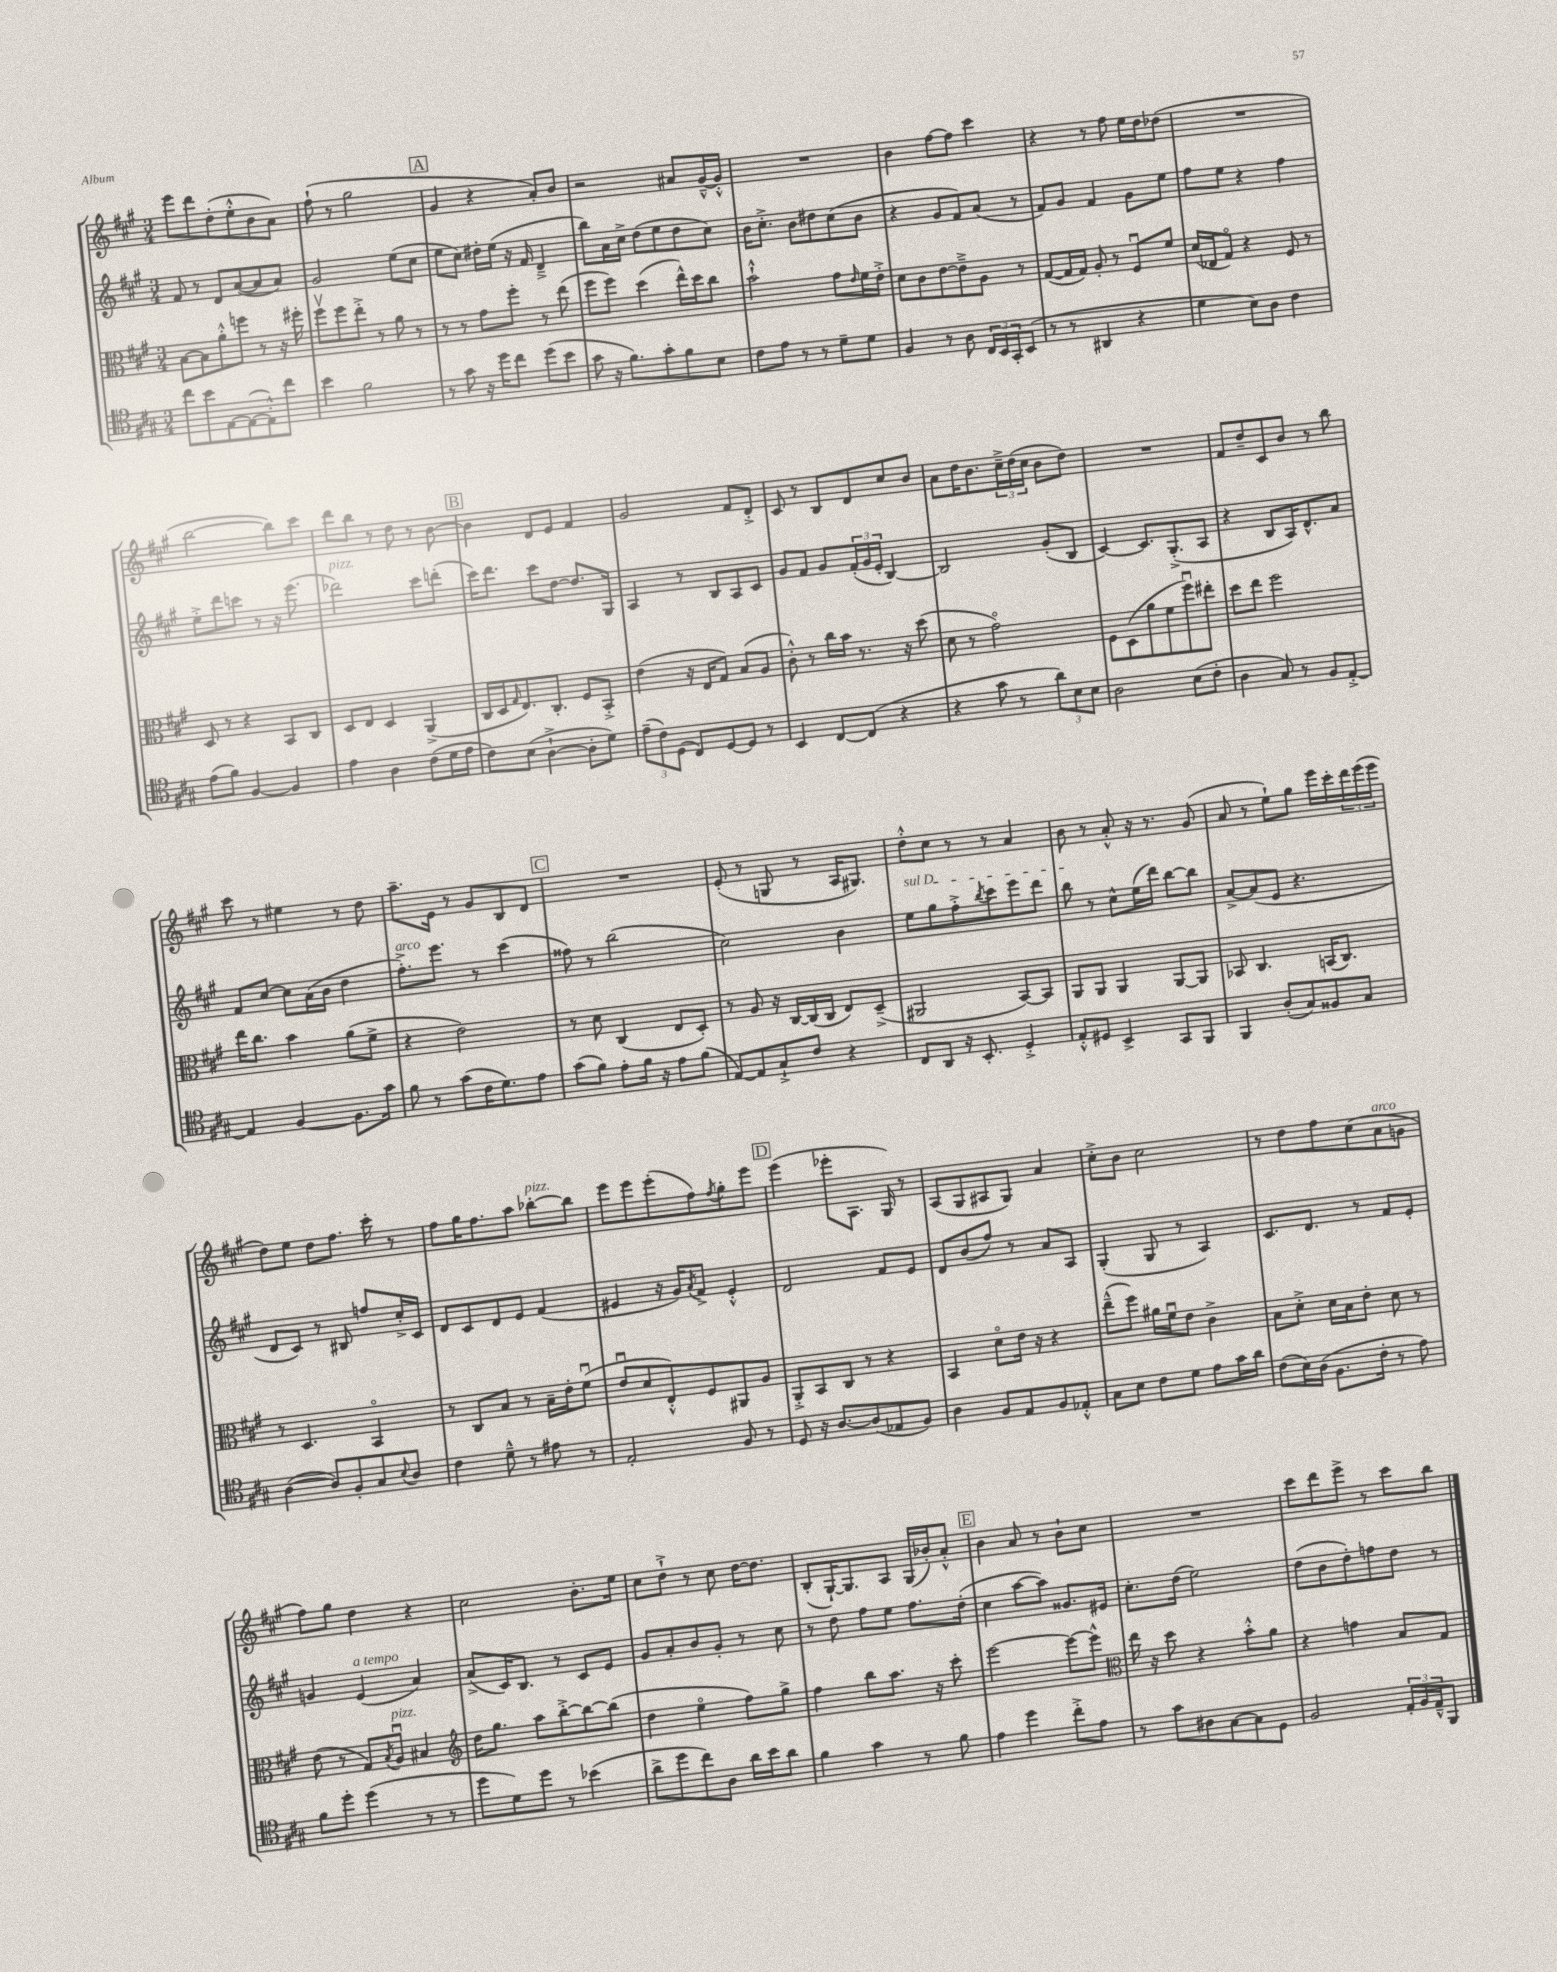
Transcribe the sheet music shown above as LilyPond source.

<<
\new StaffGroup <<
\new Staff = "s0" {
    \clef treble \key a \major \numericTimeSignature \time 3/4
    e'''8 d'''8 d''8-.( e''8-.-^ b'8 a'8) |
    fis''8-!( r8 gis''2 |
    \mark \markup { \box "A" } gis'4 r4 a'8-.) b'8 |
    r2 ais'8 gis'16~---^ gis'16-.-^ |
    R2. |
    b'4 fis''8~ fis''8 cis'''4 |
    r4 r8 fis''8 e''16 d''16 des''8( |
    R2. |
    b''2~ b''8) cis'''8 |
    d'''8 b''8 r8 d''8 r8 b'8~ |
    \mark \markup { \box "B" } b'4 d'8 e'8 fis'4 |
    gis'2 fis'8 d'8-.-> |
    cis'8 r8 b8 d'8 cis''8 b'8 |
    a'8 d''16 b'8. \tuplet 3/2 { cis''16---> d''16( cis''16 } b'8 d''8) |
    R2. |
    fis'8 d''8-- cis'8 b'8 r8 b''8 |
    cis'''8 r8 eis''4 r8 d''8 |
    a''8.-- e'16 r8 gis'8 b8 d'8 |
    \mark \markup { \box "C" } R2. |
    e'8-.( r8 g8 r8 a16 gis8.) |
    d''8-.-^ cis''8 r8 r8 a'4 |
    b'8 r8 a'8-.-^ r16 r8. gis'8( |
    a'8 r8 e''8-!) gis''8 e'''16 cis'''16-. \tuplet 3/2 { d'''16 e'''16( e'''16 } |
    d''8) e''8 d''8 fis''8. cis'''16-. r8 |
    fis''8 gis''16 fis''8. a''8 bes''8~-.^\markup { \italic "pizz." } bes''8 |
    e'''8 e'''8 e'''8-.( fis''8) \acciaccatura { fis''8 } gis''8-. e'''8 |
    \mark \markup { \box "D" } e'''4( ees'''8-. a8. gis16) r8 |
    a8( gis8 ais8 gis8) a'4 |
    cis''8-.-> b'8 cis''2 |
    r8 d''8 fis''8 cis''8( a'8^\markup { \italic "arco" } g'8 |
    fis''8) gis''8 d''4 r4 |
    cis''2 b'8.-. e''16 |
    cis''8 d''8-!-> r8 cis''8 d''16~ d''8. |
    b8-.( gis16~-!) gis8. a8 gis16( bes'16-.) a'8-.-^ |
    \mark \markup { \box "E" } b'4 a'8 r8 b'8-! cis''8 |
    R2. |
    cis'''8 d'''8 e'''8-> r8 cis'''8 b''8 \bar "|." |
}
\new Staff = "s1" {
    \clef treble \key a \major \numericTimeSignature \time 3/4
    fis'8 r8 d'8 a'8~( a'8 a'8) |
    gis'2 e''8( cis''8 |
    \mark \markup { \box "A" } e''8 cis''8) dis''16-. e''16( r16 fis'16 d'4---> |
    b''8) a'16 cis''16-> d''8( e''8 d''8 cis''8) |
    b'16 cis''8.-.-> b'8 dis''8 cis''8( b'8 |
    r4 gis'8 fis'8) a'8( r8 |
    fis'8) gis'8 fis'4 gis'8 e''8 |
    fis''8 e''8 r4 fis''4 |
    e''8-.-> d'''8 c'''8 r8 r16 e'''8.( |
    des'''2^\markup { \italic "pizz." }) cis'''8 d'''8-.( |
    \mark \markup { \box "B" } cis'''16) d'''8. cis'''8 d''8~ d''8. gis16 |
    a4 r8 b8 a8 cis'8 |
    gis'8 fis'8 gis'8 \tuplet 3/2 { fis'16-.( gis'16 e'16-. } b4~) |
    b2 gis'8-.( b8 |
    cis'4~) cis'8. gis8.-.->( a8 |
    r4 b8 a16) d'8.-^ a'8 |
    fis'8 cis''8~ cis''8 a'16( b'16 d''4 |
    fis''8.-.->^\markup { \italic "arco" }) e'''8. r8 cis'''4( |
    \mark \markup { \box "C" } fisis''8) r8 b''2( |
    cis''2) b'4 |
    \once \override TextSpanner.bound-details.left.text = \markup { \italic "sul D" } e''8\startTextSpan gis''8 fis''8-.-> \acciaccatura { b''8 } cis'''8 e'''8 d'''8 |
    b''8\stopTextSpan r8 cis''8-^ e''16( d'''16) b''8~ b''8 |
    a'8~-> a'8( e'8 r4. |
    d'8 cis'8) r8 bis8 f''8 cis''16-.-> cis'16 |
    d'8 cis'8 d'8 e'8 fis'4( |
    eis'4 r16 gis'16) \acciaccatura { a'8 } fis'8-> eis'4-.-^ |
    \mark \markup { \box "D" } d'2 fis'8 e'8 |
    d'8 b'8( fis''8) r8 a'8 a8 |
    gis4-.( gis8 r8 a4) |
    cis'8. d'8. r8 fis'8 e'8-. |
    g'4 e'4^\markup { \italic "a tempo" }( a'4) |
    a'8->( cis'16) b8. r8 cis'8 e'8 |
    gis'8 a'8-. b'8 gis'8-. r8 cis''8 |
    r8 d''8 fis''8 e''8 fis''8. d''16-.( |
    \mark \markup { \box "E" } cis''4 a''8~ a''8) gisis'8. eis'16 |
    cis''8.-. d''16( e''2) |
    d''8( b'8 d''8-.) f''8 d''8 r8 \bar "|." |
}
\new Staff = "s2" {
    \clef alto \key a \major \numericTimeSignature \time 3/4
    b8~ b8 a'8-.-^ f''8 r8 r16 fis''16-. |
    fis''8\upbow fis''8 e''8-.-> r8 a'8 r8 |
    \mark \markup { \box "A" } r8 r8 gis'8 fis''8-. r8 e''8( |
    fis''8 fis''8) d''4( e''16-^) d''16 cis''8 |
    b'2-!-^ gis'8 \grace { e'16 } fis'16 e'16-.-> |
    d'8 cis'8 e'8~ e'8---> a8 r8 |
    gis8~( gis16 gis16) a8-. r8 fis8\downbow fis'8 |
    d'16( ees16 gis8\flageolet) r4 fis8 r8 |
    d8 r8 r4 b,8 cis8 |
    d8 e8 d4 a,4->( |
    \mark \markup { \box "B" } cis16 d16 \grace { gis16 } e8.) cis8.-. fis8 b,8-.-> |
    e'4( r16 e16 gis8) b8( a8 |
    cis'8-.-^) r8 cis''16 b'16 r8. r16 d''8( |
    d'8 r8 gis'2\flageolet) |
    fis8 d8( a'8 fis'8 fis''8\downbow) eis''8-. |
    d''8 e''8 fis''2 |
    e''16 cis''8. b'4 a'8( fis'8-> |
    r4 e'2) |
    \mark \markup { \box "C" } r8 d'8 cis4( e8 d8-.) |
    r8 a8 r16 cis16~ cis16( cis16 e8) d8--->( |
    ais,2 b,8~) b,8 |
    a,8 a,8 a,4 a,8~ a,8 |
    bes,8 cis4. b,16( cis8.) |
    r8 d4. b,4\flageolet |
    r8 cis8 b8 r8 b16-- e'16-. fis'8\downbow( |
    e'8\downbow d'8 e8-.-^) fis8 ais,8 a8 |
    \mark \markup { \box "D" } a,8-.-> b,8 cis8 r8 r4 |
    b,4 d'8\flageolet e'16 r16 r4 |
    e''8---^( fis''8) ais'16 fis'16\downbow e'8 cis'4-> |
    b8 d'8-.-> d'16 b16 e'8-. d'8 r8 |
    e'8( r8 gis8) \acciaccatura { b8 } a8\downbow^\markup { \italic "pizz." } bis4 |
    \clef treble d''16 gis''8. a''8 b''8~-.-> b''8~ b''8( |
    d''4 e''4\flageolet fis''8) gis''8-> |
    fis''4 b''8 a''8. r16 cis'''8-. |
    \mark \markup { \box "E" } e'''2~ e'''8~ e'''8-^ |
    \clef alto e''16 r16 d''8 r4 b'8-.-^ a'8 |
    r4 g'4 b8 gis8 \bar "|." |
}
\new Staff = "s3" {
    \clef tenor \key a \major \numericTimeSignature \time 3/4
    cis''8 b'8 e8~ e8~( e8-.-^) cis''8 |
    b'4 fis'2 |
    \mark \markup { \box "A" } r8 gis'8 r16 d''16 cis''8 d''8( b'8 |
    gis'8 r16 fis'8.) gis'8-. fis'8 b8 |
    cis'8 e'8 r8 r8 d'8-- d'8 |
    fis4 r8 a8 \tuplet 3/2 { cis16 b,16 gis,16-. } b,8( |
    r8 r8 ais,4 r4 |
    d'4 b8) a8 cis'4 |
    e'8( fis'8) fis4~ fis4 |
    e'4 a4 cis'8( d'16 e'16 |
    \mark \markup { \box "B" } cis'8) b8( a4~-!-> a8-. d'8) |
    \tuplet 3/2 { e'8--( cis'8) d8( } cis8) d8~ d8 r8 |
    b,4 cis8~ cis8( r4 |
    r4 gis'8 r8 \tuplet 3/2 { a'8) b8 b8 } |
    a2 b8( cis'8-. |
    a4 gis8) r8 fis8 e8~-.-> |
    e4 fis4~ fis8. gis'16 |
    fis'8 r8 gis'8( cis'16 d'8.) e'8 |
    \mark \markup { \box "C" } gis'8( fis'8) e'8-. fis'16 r16 e'8 fis'8( |
    e8~) e8 gis8-!-> cis'8 r4 |
    cis8 a,8 r16 b,8.-. d4-.-> |
    e8-.-^ dis8 b,4-> gis,8 fis,8 |
    fis,4 a8-.( gis8) fisis8 gis8 |
    a4~( a8) fis8-. gis8 \appoggiatura { b8 } a8 |
    cis'4 d'8---^ r8 eis'8 r8 |
    e2-. fis8 r8 |
    \mark \markup { \box "D" } d8 r16 a8.~ a8( ees8 fis8) |
    a4 fis8 e8 fis8 ees8-.-^ |
    gis8 b8 cis'8 d'8 e'8 gis'16 a'16 |
    cis'8( b16) a16( fis8. cis'16-. r8 e'8) |
    fis'8 d''8-. d''4( r8 r8 |
    d''8 d'8) d''8 r8 bes'4( |
    a'8-> d''8 cis''8) a8 a'16 b'16 a'8 |
    fis'4 gis'4 r8 fis'8 |
    \mark \markup { \box "E" } e'4 d''4 cis''8-.-> e'8 |
    r8 gis'8 ais8 gis8~ gis8 d8 |
    fis2 \tuplet 3/2 { e16-. fis16 e16---^ } fis,8 \bar "|." |
}
>>
>>
\layout { \context { \Score \remove "Bar_number_engraver" } }
